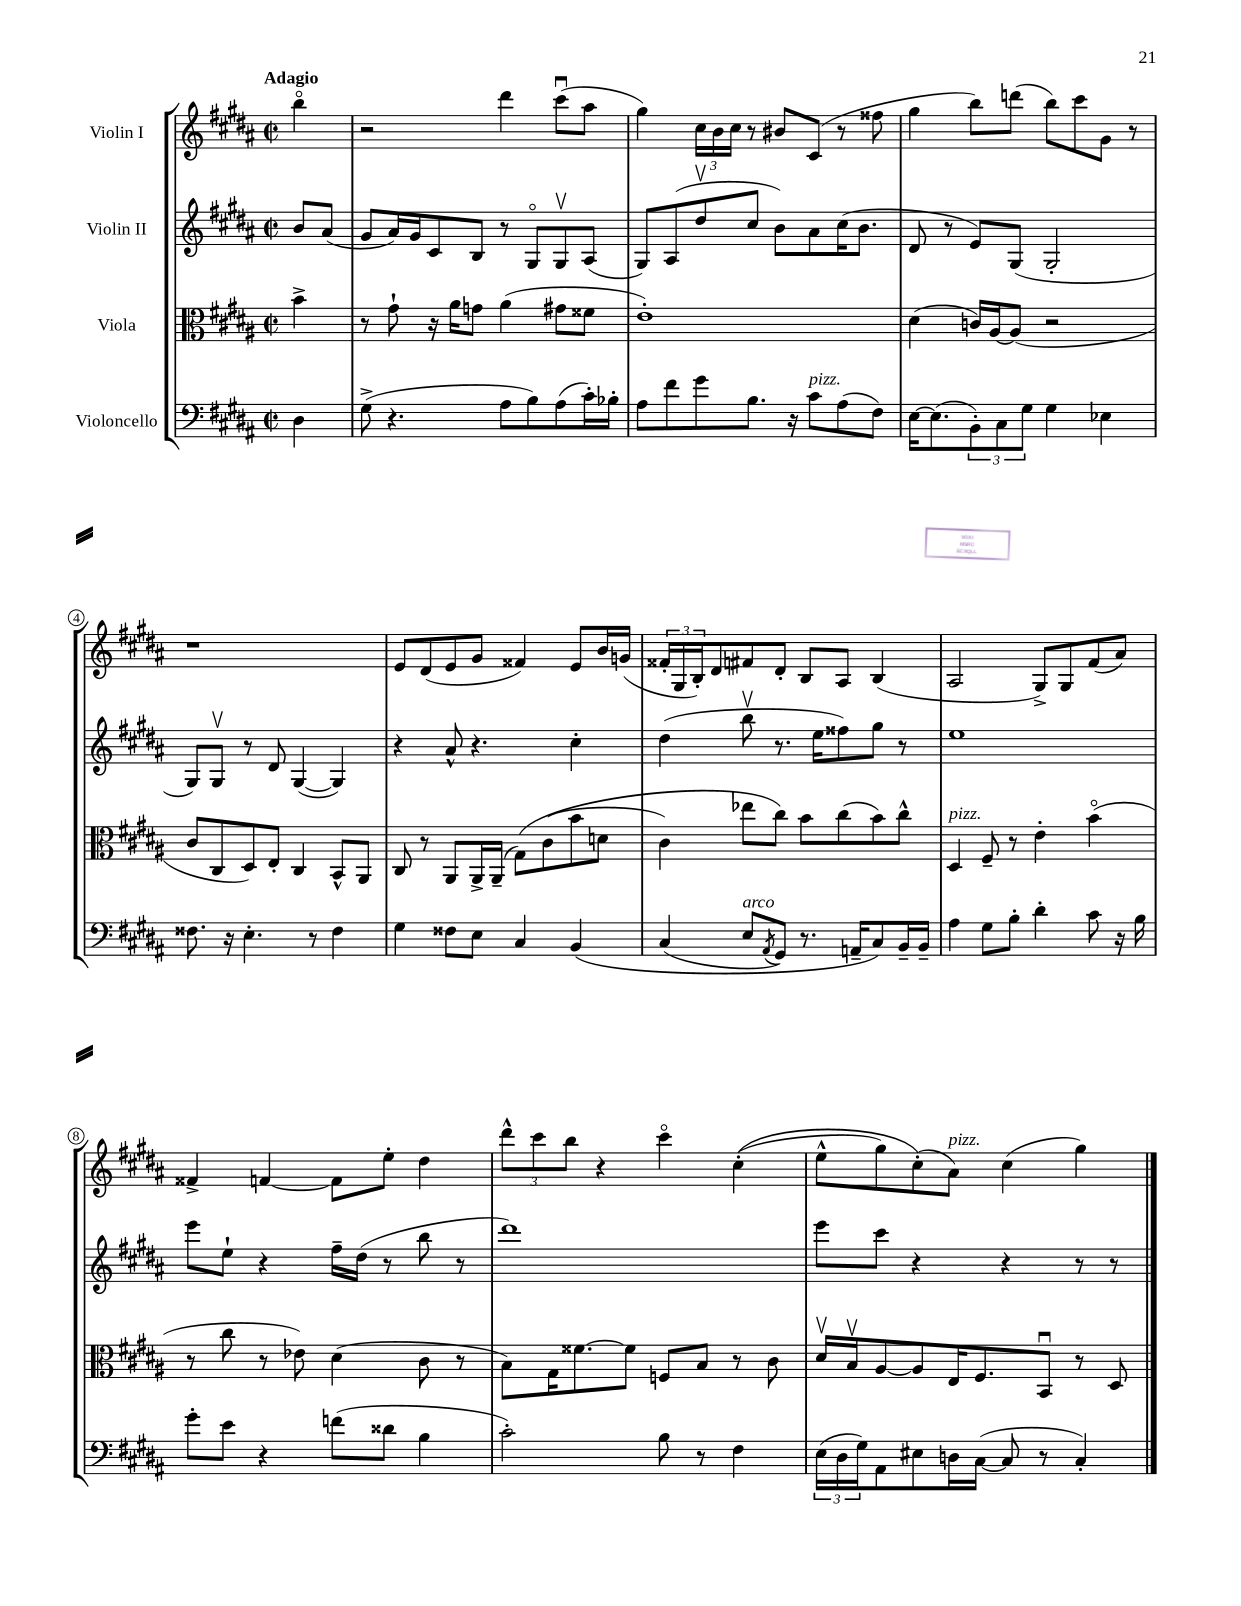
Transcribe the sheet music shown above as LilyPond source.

<<
\new StaffGroup <<
\new Staff = "s0" \with { instrumentName = "Violin I" } {
    \clef treble \key b \major \defaultTimeSignature \time 2/2 \partial 4 \tempo "Adagio"
    b''4\flageolet |
    r2 dis'''4 cis'''8\downbow( ais''8 |
    gis''4) \tuplet 3/2 { cis''16 b'16 cis''16 } r8 bis'8 cis'8( r8 fisis''8 |
    gis''4 b''8) d'''8( b''8) cis'''8 gis'8 r8 |
    r1 |
    e'8 dis'8( e'8 gis'8 fisis'4) e'8 b'16 g'16( |
    \tuplet 3/2 { fisis'16-. gis16 b16-.) } dis'8 fis'8 dis'8-. b8 ais8 b4( |
    ais2 gis8->) gis8 fis'8( ais'8) |
    fisis'4-> f'4~ f'8 e''8-. dis''4 |
    \tuplet 3/2 { dis'''8-^ cis'''8 b''8 } r4 cis'''4\flageolet cis''4-.(\( |
    e''8-^ gis''8) cis''8-.(\) ais'8^\markup { \italic "pizz." }) cis''4( gis''4) \bar "|." |
}
\new Staff = "s1" \with { instrumentName = "Violin II" } {
    \clef treble \key b \major \defaultTimeSignature \time 2/2 \partial 4
    b'8 ais'8( |
    gis'8 ais'16) gis'16 cis'8 b8 r8 gis8\flageolet gis8\upbow ais8( |
    gis8) ais8( dis''8\upbow cis''8 b'8) ais'8 cis''16( b'8. |
    dis'8 r8 e'8) gis8( gis2-. |
    gis8) gis8\upbow r8 dis'8 gis4~( gis4) |
    r4 ais'8-^ r4. cis''4-. |
    dis''4( b''8\upbow r8. e''16 fisis''8) gis''8 r8 |
    e''1 |
    e'''8 e''8-! r4 fis''16-- dis''16( r8 b''8 r8 |
    dis'''1) |
    e'''8 cis'''8 r4 r4 r8 r8 \bar "|." |
}
\new Staff = "s2" \with { instrumentName = "Viola" } {
    \clef alto \key b \major \defaultTimeSignature \time 2/2 \partial 4
    b'4-> |
    r8 gis'8-! r16 ais'16 g'8 ais'4( gis'8 fisis'8 |
    e'1-.) |
    dis'4( c'16) ais16~ ais8( r2 |
    cis'8 cis8 dis8) e8-. cis4 b,8-^ ais,8 |
    cis8 r8 ais,8 ais,16-> ais,16--( gis8)\( cis'8( b'8 d'8 |
    cis'4) ees''8 cis''8\) b'8 cis''8( b'8) cis''8-^ |
    dis4^\markup { \italic "pizz." } fis8-- r8 e'4-. b'4\flageolet( |
    r8 cis''8 r8 ees'8) dis'4( cis'8 r8 |
    b8) gis16 fisis'8.~ fisis'8 f8 b8 r8 cis'8 |
    dis'16\upbow b16\upbow ais8~ ais8 e16 fis8. b,8\downbow r8 dis8 \bar "|." |
}
\new Staff = "s3" \with { instrumentName = "Violoncello" } {
    \clef bass \key b \major \defaultTimeSignature \time 2/2 \partial 4
    dis4 |
    gis8->( r4. ais8 b8) ais8( cis'16-.) bes16-. |
    ais8 fis'8 gis'8 b8. r16 cis'8^\markup { \italic "pizz." } ais8( fis8) |
    e16~ e8.( \tuplet 3/2 { b,8-.) cis8 gis8 } gis4 ees4 |
    fisis8. r16 e4.-. r8 fisis4 |
    gis4 fisis8 e8 cis4 b,4\( |
    cis4( e8^\markup { \italic "arco" } \acciaccatura { ais,8 } gis,8) r8. a,16-- cis8\) b,16-- b,16-- |
    ais4 gis8 b8-. dis'4-. cis'8 r16 b16 |
    gis'8-. e'8 r4 f'8( disis'8 b4 |
    cis'2-.) b8 r8 fis4 |
    \tuplet 3/2 { e16( dis16 gis16) } ais,8 eis8 d16 cis16~( cis8 r8 cis4-.) \bar "|." |
}
>>
>>
\layout { \context { \Score \override BarNumber.stencil = #(make-stencil-circler 0.1 0.3 ly:text-interface::print) } }
